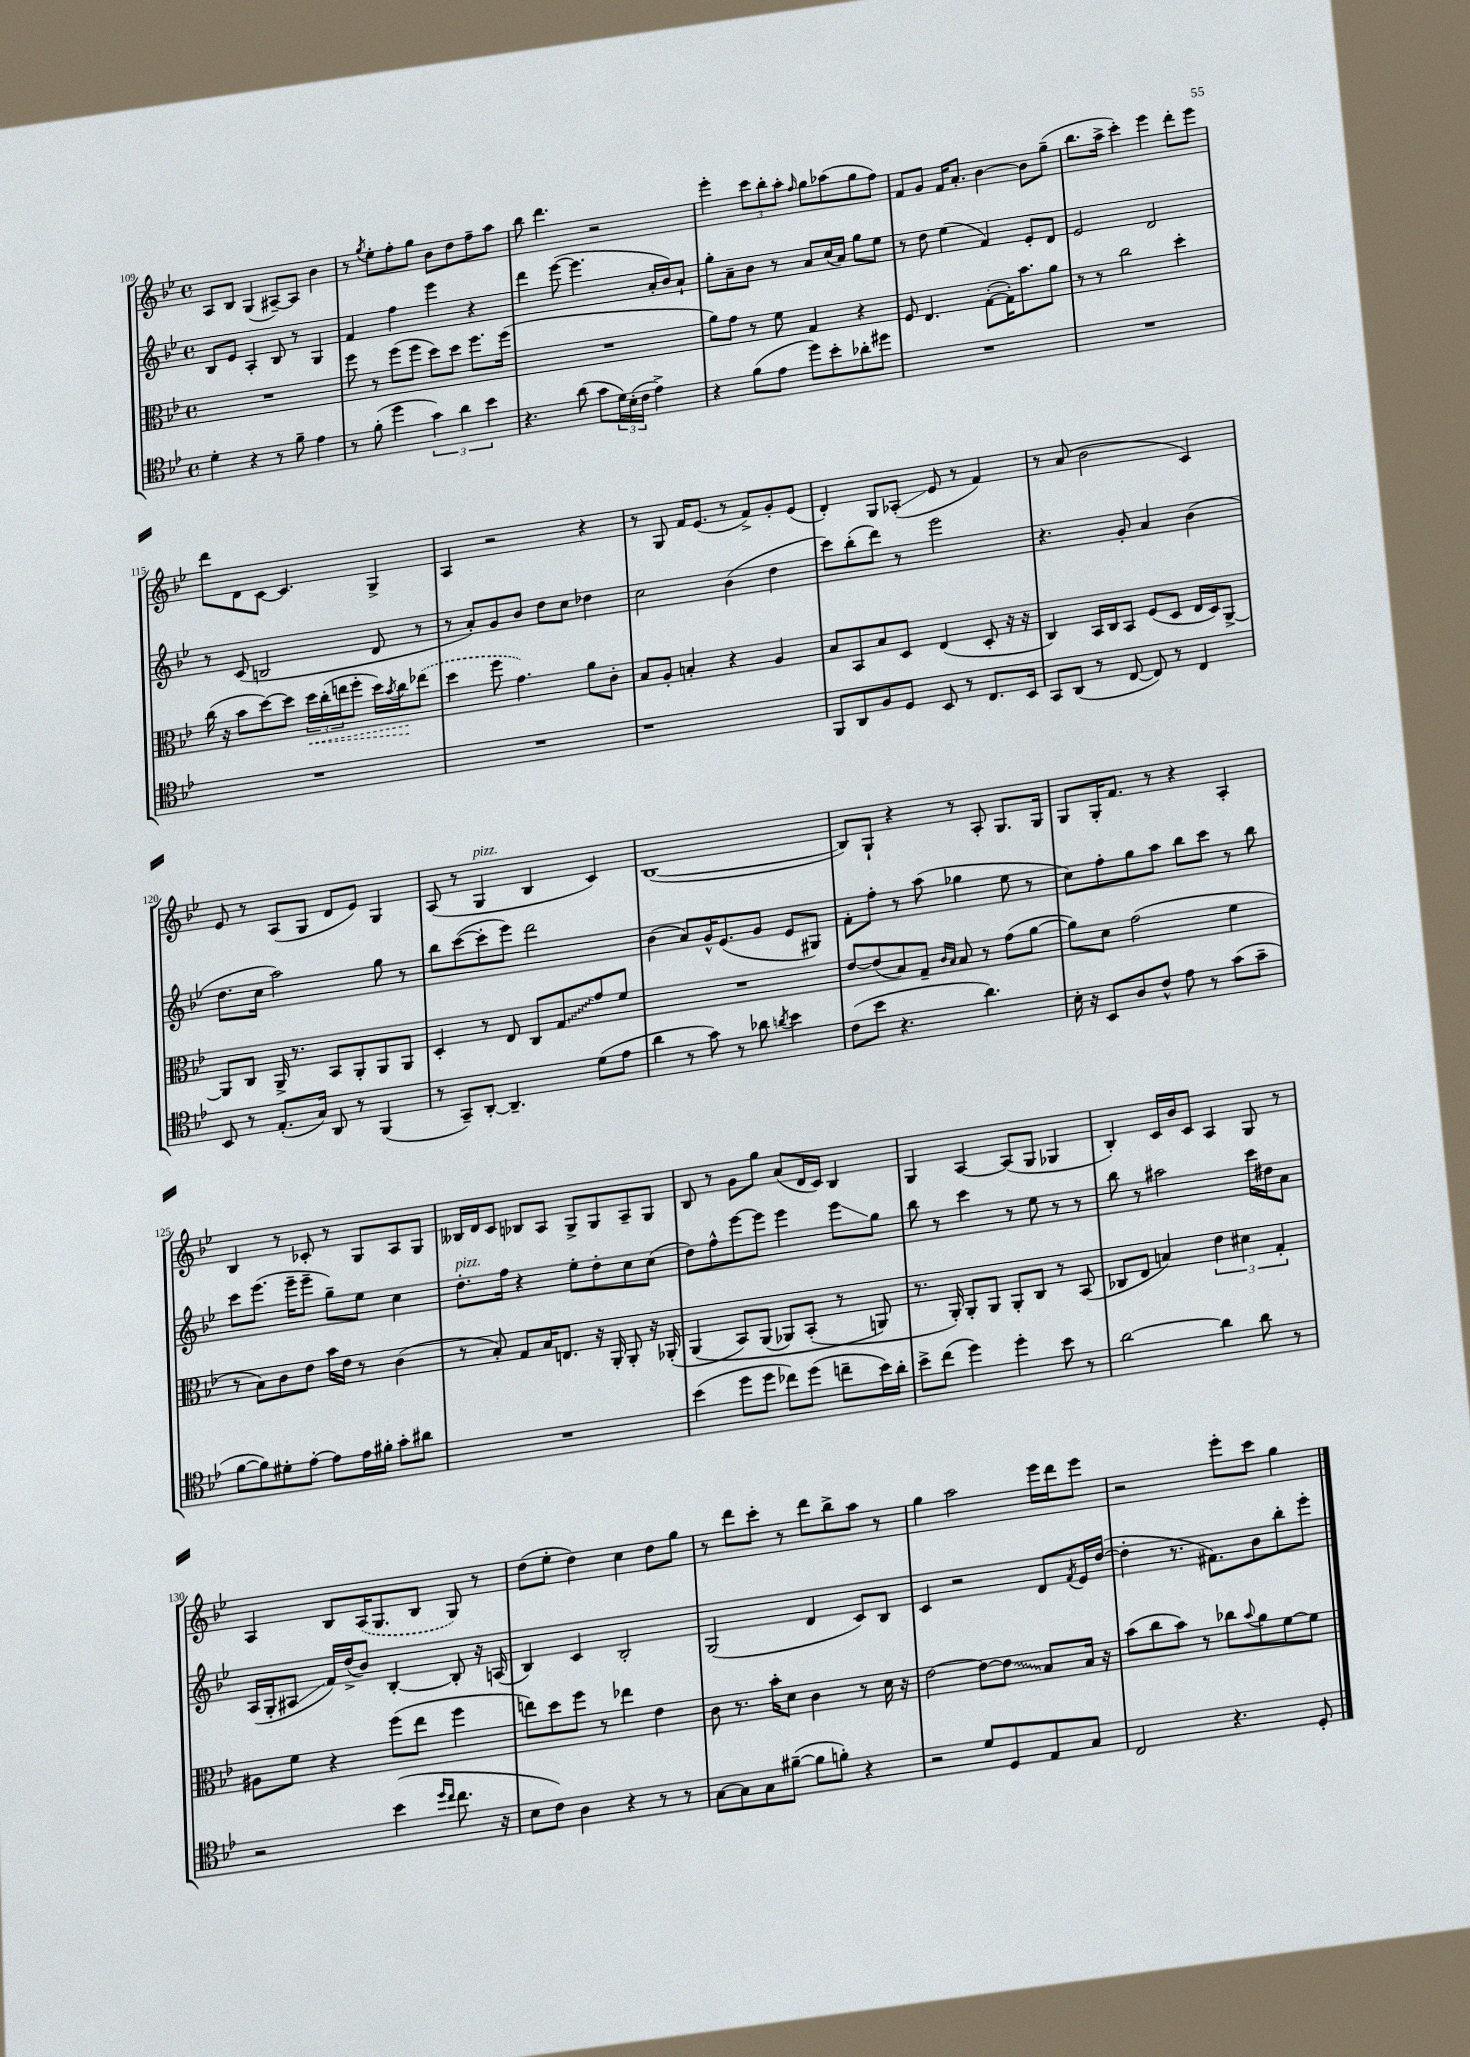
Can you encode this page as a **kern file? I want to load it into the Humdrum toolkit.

**kern	**kern	**kern	**kern
*staff4	*staff3	*staff2	*staff1
*clefC4	*clefC3	*clefG2	*clefG2
*k[b-e-]	*k[b-e-]	*k[b-e-]	*k[b-e-]
*M4/4	*M4/4	*M4/4	*M4/4
*met(c)	*met(c)	*met(c)	*met(c)
4d'	1r	8B-	8A
.	.	8e-	8B-
4r	.	4A'	(4G
8r	.	8B-	[8A#~)
8f~	.	8r	8A#]
4e-	.	4G	4b-
=	=	=	=
8r	8ff	4f	8r
.	.	.	8qgg
(8f'	8r	.	8ee-'
4dd	(8ff	4ff	8ff'
.	8ff	.	8gg
6g)	8dd)	4eee-	8b-
.	8dd	.	8dd
6a	.	.	.
.	8.ff	4r	8ff~
6b-	.	.	.
.	.	.	8aa
.	(16ff	.	.
=	=	=	=
4.r	1r	4ddd	8bb-
.	.	.	4.ddd
.	.	([8eee-	.
(8a	.	4.eee-]	.
8g	.	.	2r
24d)	.	.	.
(24B-'	.	.	.
24c	.	.	.
4e-^)	.	16a'	.
.	.	16b-)	.
.	.	8a`	.
=	=	=	=
4r	8a)	8gg'	4eee-'
.	8g	8a~	.
(8f	8r	8b-	12ccc
.	.	.	12bb-'
8e-	8f	8r	.
.	.	.	12aa'
.	.	.	16qqff
8dd)	4G	8a	8gg
8b-'	.	(16cc	(8aa-
.	.	16a)	.
8a-'	4r	8gg	8gg
8dd#	.	8ee-	8ff)
=	=	=	=
1r	8F	8r	8f
.	4.E-	8dd	8g
.	.	(4ee-	16f
.	.	.	8.a'
.	([8G'	4f)	[4b-
.	16G'])	.	.
.	8.b-	.	.
.	.	8e-'	8b-]
.	8a	8d	(8gg~
=	=	=	=
1r	8r	2e-	8.bb-
.	8r	.	.
.	.	.	16aa^
.	2cc	.	4ccc')
.	.	2d	4eee-
.	4dd'	.	8ddd'
.	.	.	8eee-
=	=	=	=
1r	(16cc	8r	8ddd
.	16r	.	.
.	8b-	(8c	8d
.	[8dd)	2B	[8c
.	8dd]	.	4.c]
.	24dd	.	.
.	(24cc'	.	.
.	24ee	.	.
.	8ff'	.	.
.	16dd)	8d	4G^
.	8qb-	.	.
.	16cc	.	.
.	(8ee-	8r	.
=	=	=	=
1r	4dd	8r	4A
.	.	8a')	.
.	8ff	8g	2r
.	4.g)	8b-	.
.	.	8dd	.
.	.	8cc	.
.	8a	4dd-	4r
.	8c'	.	.
=	=	=	=
1r	8B-	2cc	8r
.	8A'	.	8G
.	4B'	.	16f
.	.	.	(8.e-
.	4r	(4b-	8r
.	.	.	8f^)
.	4A	4dd	8g'
.	.	.	(8e-
=	=	=	=
8FF	8B-	8ccc)	4d')
8AA	8BB-	(8bb-'	.
8F	8B-	8ddd)	8G
8D	8D	8r	(8A-'
8BB-	(4E-	2eee-	8e-
8r	.	.	8r
8.C	8D'	.	4f)
.	16r	.	.
16BB-	16r	.	.
=	=	=	=
8GG	4C)	4.r	8r
(8AA	.	.	(8a
8r	16BB-	.	2b-
.	16C	.	.
[8C	8BB-	8g'	.
8C])	(8F	4a	.
8r	8D	.	.
4C	16E-	(4b-	4c)
.	16D)	.	.
.	[8AA^	.	.
=	=	=	=
8BB-	8AA]	8.dd	8e-
8r	8C	.	8r
.	.	16cc	.
(8.E-'	16AA^	2aa)	(8A
.	8.r	.	.
.	.	.	8G
16G)	.	.	.
8AA	8BB-	.	8d
8r	8AA'	.	8e-)
(4FF	8AA	8gg	4G
.	8AA	8r	.
=	=	=	=
8r	4D'	8bb-	(8A
8GG~)	.	([8ccc	8r
[8AA'	8r	8ccc']	4G
4.AA~]	8E-	8eee-)	.
.	8C	2ddd	4B-
.	8G	.	.
(8d	8g	.	4c)
8e-	8f	.	.
=	=	=	=
4a	1r	(4b-	([1B-
8r	.	8a)	.
8g)	.	16g^^	.
.	.	(8.e-	.
8r	.	.	.
8a-	.	8g	.
8qa	.	.	.
4b-	.	8e-	.
.	.	8G#)	.
=	=	=	=
(8c	[8e-	8f'	8B-])
8b-	(8e-]	8ff'	8G`
4.r	8B-)	8r	4r
.	8G~	(8aa	.
.	16qqc	.	.
.	16qqB-	.	.
.	8B-	4gg-	8r
4.a)	8r	.	8A'
.	(8g	8ee-	8.G
.	[8a	8r	.
.	.	.	16G
=	=	=	=
16B-'	8a])	8cc)	8G
16r	.	.	.
8BB-	8d	8ff'	16G'
.	.	.	8.f
8A	(2g	8gg	.
8c^^	.	8aa	8r
8e-	.	8bb-	4r
8r	.	8ccc	.
(8g	4f	8r	4A'
8g~	.	8bb-	.
=	=	=	=
[8f	8r	8ccc	4B-
8f])	8B-)	(8.eee-	.
8d#'	8c	.	8r
.	.	16eee-~	.
[8e-'	8e-	8eee-~	8c-'
8e-]	16b-	8gg~)	8r
.	16e-	.	.
16e-	8r	8ee-	8G
16f#'	.	.	.
8g'	(4c	4cc	8A
8a#	.	.	8G
=	=	=	=
1r	8r	8.dd'	16B--
.	.	.	16d
.	8B-')	.	8c
.	.	16ff	.
.	8G	4r	8B-
.	16B-	.	8A
.	8.E	.	.
.	.	8ee-'	8G^
.	16r	8dd'	8G
.	16AA'	.	.
.	8AA'	8cc	8A~
.	16r	(8cc	8G
.	(16AA-'	.	.
=	=	=	=
(4b-	&(4AA	8dd)	8B-
.	.	8ff^^	8r
8dd	8BB-)	[8eee-	8g
8dd	(8AA	8eee-]	8gg
8cc-)	8AA-)	4eee-	(8a
(8dd	(8BB-'	.	16d
.	.	.	16c)
8cc~	8r	8eee-	4B-
16b-)	8AA&)	8gg	.
16a'	.	.	.
=	=	=	=
8b-^	8.r	8bb-	4G
(8cc	.	8r	.
.	16AA')	.	.
4dd)	8AA'	4ccc	[4A
.	8AA	.	.
4dd'	8AA'	8r	(8A]
.	8C	8ee-	8G
8b-	8r	8r	4G-
8r	(8BB-	8r	.
=	=	=	=
[2a	8C-	8bb-	4B-')
.	8E-	8r	.
.	4B)	2aa#	16c
.	.	.	16b-
.	.	.	8c
4a]	6e-	.	4A
.	6d#	.	.
8a	.	16ccc	8G
.	.	16dd#	.
.	6G'	.	.
8r	.	8a	8r
=	=	=	=
2r	8A#	(16A	4A
.	.	16G'	.
.	8f	8A#	.
.	4r	16f)	8B-
.	.	(16dd^	.
.	.	8b-)	(16A
.	.	.	8.G
(4b-	(8ff	[4B-'	.
.	8ee-	.	8B-
16qqdd	.	.	.
16qqcc	.	.	.
8.cc	4ff	8B-']	8G)
.	.	16r	8r
16r	.	(16A	.
=	=	=	=
8B-	8ee)	4B-)	(8dd
8c)	8dd	.	8ee-'
4A	8ff	4c	4dd)
.	8r	.	.
4r	4ee-	2B-'	4cc
8r	4e-	.	8dd
8r	.	.	8gg
=	=	=	=
[8G	8c	(2G	8r
8G]	8.r	.	8ddd
8G	.	.	8ccc'
.	16b-'	.	.
([8f#~	8d	.	8r
8f#]	4c	4d	8ddd
8f')	.	.	8bb-^
4r	8r	8c)	8aa
.	16d	8B-	8r
.	16r	.	.
=	=	=	=
2r	[2e-	4c	4gg
.	.	2r	2aa
8d	8e-_	.	.
8D	8e-]	.	.
8E-	8B-	8d	16eee-
.	.	.	16ddd
.	.	8qf	.
8G	16B-	16e-	8eee-
.	16r	([16dd	.
=	=	=	=
2C	(8b-	4dd']	2r
.	8cc	.	.
.	8b-)	8.r	.
.	8r	.	.
.	.	8.f#)	.
4.r	8cc-	.	8eee-'
.	8qqb-	.	.
.	8a	8b-	8ccc
.	[8f	8bb-'	4gg
8D'	8f]	8eee-'	.
==	==	==	==
*-	*-	*-	*-
